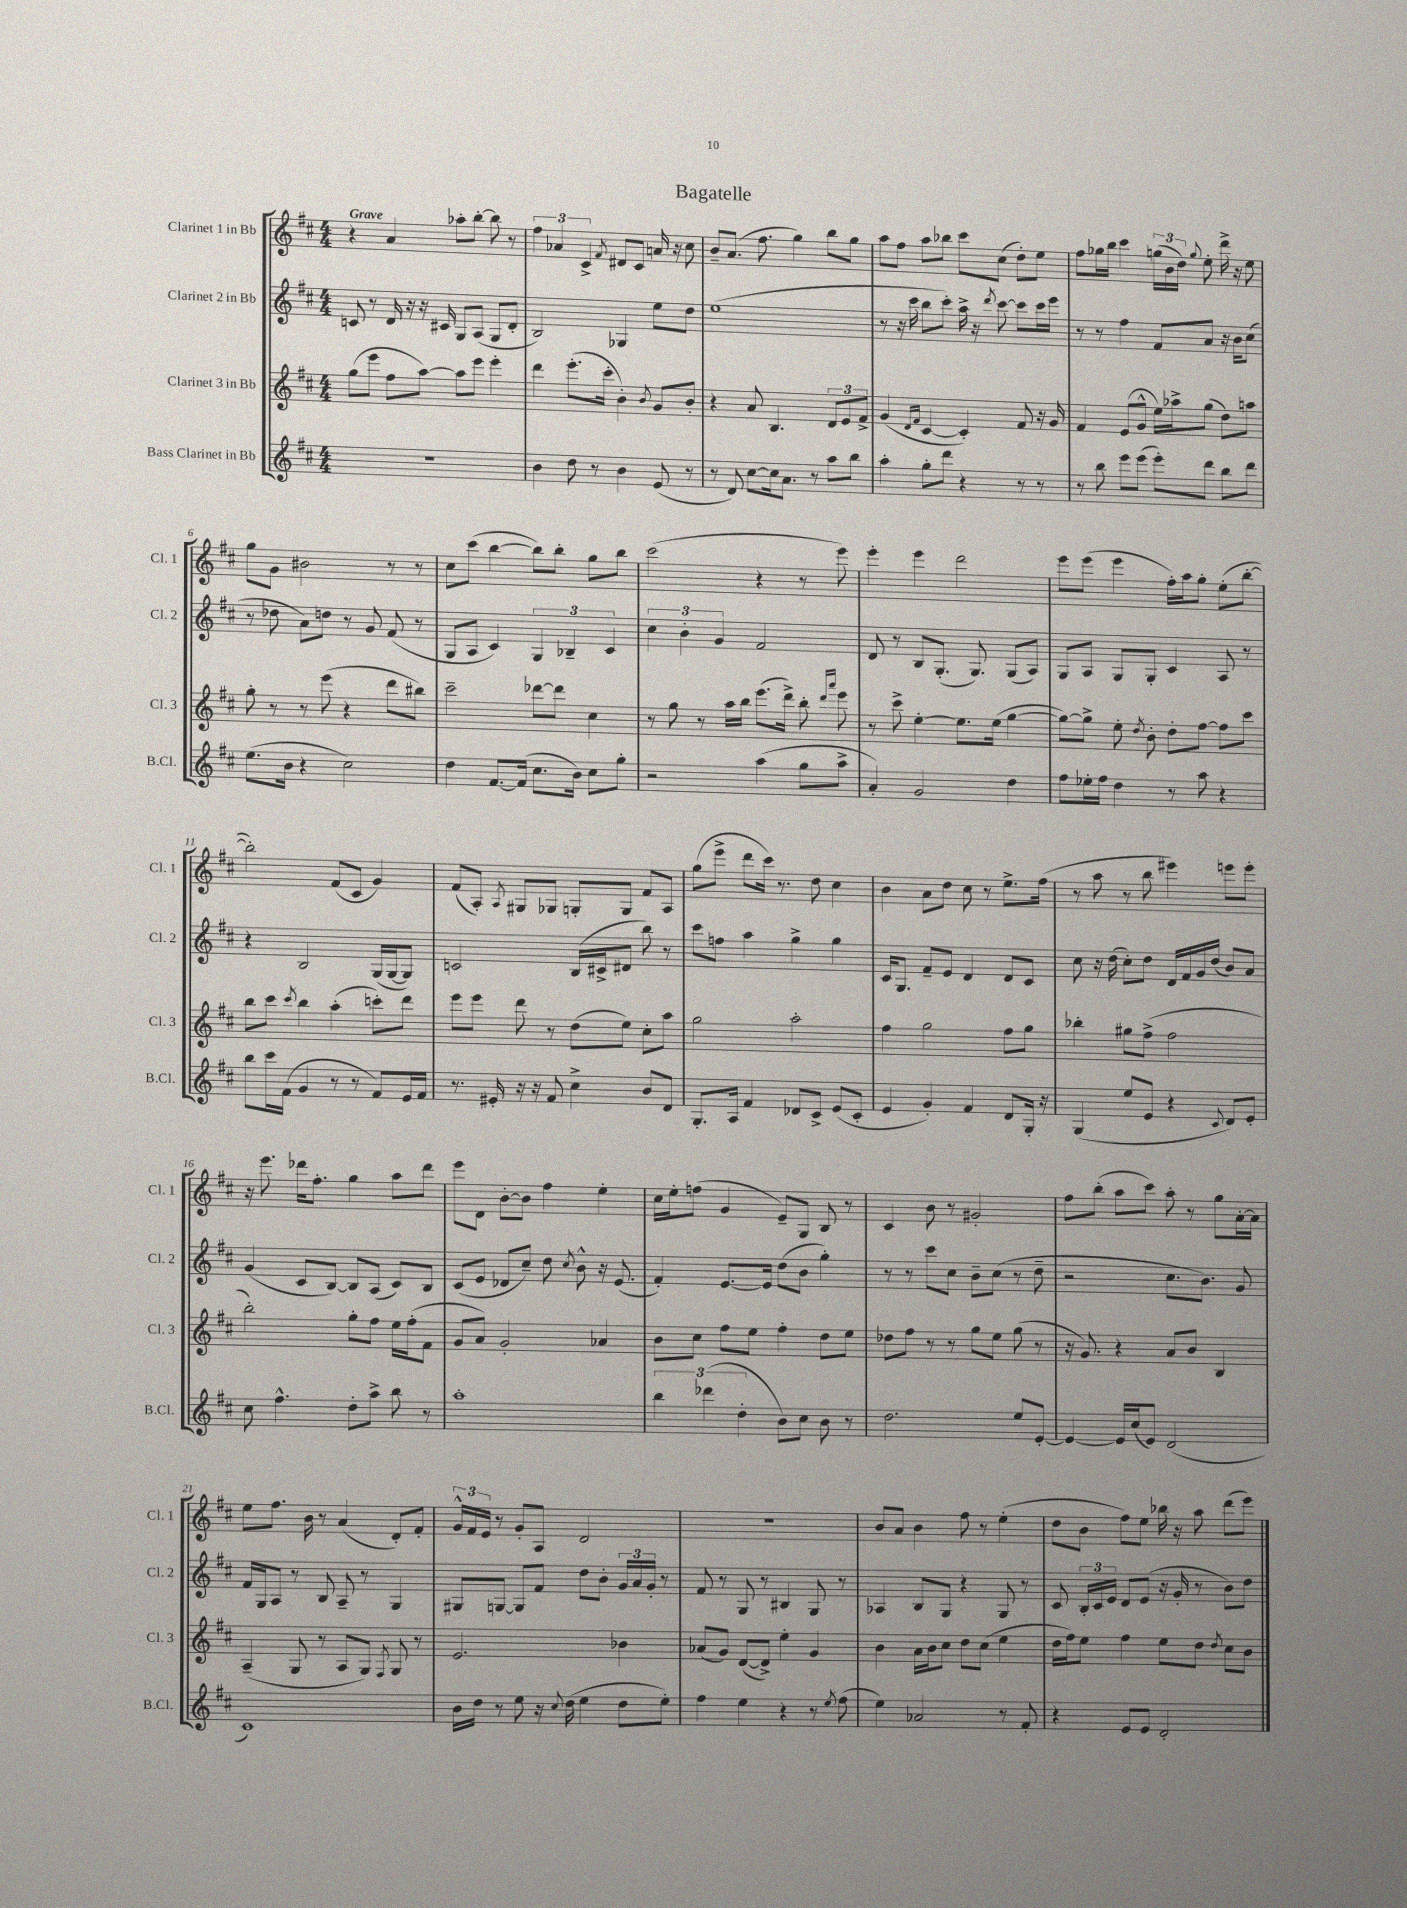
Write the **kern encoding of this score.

**kern	**kern	**kern	**kern
*staff4	*staff3	*staff2	*staff1
*clefG2	*clefG2	*clefG2	*clefG2
*k[f#c#]	*k[f#c#]	*k[f#c#]	*k[f#c#]
*M4/4	*M4/4	*M4/4	*M4/4
1r	(8gg	8c	4r
.	8eee	8r	.
.	8ff#	16d	4a
.	.	16r	.
.	[8aa)	16r	.
.	.	16c#	.
.	8aa]	8G	8aa-'
.	8eee	(8A	[8bb'
.	4eee'	8G	8bb]
.	.	8d'	8r
=	=	=	=
4b	4ddd	2B)	6ff#
.	.	.	6a-
8dd	(8.eee'	.	.
.	.	.	6c#^
8r	.	.	.
.	16ccc#'	.	.
.	.	.	8qf#
4b	4b')	4G-	8d#
.	.	.	8c#
.	8qb	.	.
(8e	8g	8ee	16a
.	.	.	16r
8r	8b'	8dd	8cc#
=	=	=	=
8r	4r	(1ee	8b~
8d)	.	.	(8.a
[8cc#	8a	.	.
.	.	.	8.ff#
16cc#]	4.B	.	.
8.a	.	.	.
.	.	.	4gg)
8r	.	.	.
8aa	12d	.	8bb
.	12e	.	.
8bb	.	.	8gg
.	12f#^	.	.
=	=	=	=
4aa'	(4g	8r	8aa
.	.	16r	8ff#
.	.	16ccc#	.
.	16qqd	.	.
.	16qqf#	.	.
8gg'	[4c#	8bb	8aa
8ddd	.	8ccc#')	8bb-
4r	4c#'])	16aa^	8ccc#
.	.	16r	.
.	.	8qddd	.
.	.	[8ccc#	(8cc#
8r	8f#	8ccc#]	8dd')
8r	16r	16ccc#	8ee
.	16g	16eee	.
=	=	=	=
8r	4f#	8r	8ff#
8bb	.	8r	16gg-
.	.	.	16bb
8eee	(8e	4ff#	4ccc#
(8eee	8g^^	.	.
8eee')	16ee)	8f#	(24gg
.	.	.	24b
.	16aa-^	.	.
.	.	.	24dd)
.	.	.	8qqgg
8ddd	(8gg	8a	8ee'
8bb	8dd)	16r	16ddd^
.	.	16b	16r
8ddd	8aa	(8cc#	8ee
=	=	=	=
(8.ee	8gg'	8r	8gg
.	8r	8dd-	8g
16b	.	.	.
4r	8r	8a)	2b#
.	(8eee	8dd	.
2cc#)	4r	8r	.
.	.	8g	.
.	8ddd	(8f#	8r
.	8bb#)	8r	8r
=	=	=	=
4dd	2ccc#~	8G	8cc#
.	.	8A	(8ccc#
[8.f#	.	4c#)	[4bb
(16f#]	.	.	.
8.cc#	[8ddd-	6G	8bb])
.	8ddd-]	.	8bb'
.	.	6B-~	.
16b)	.	.	.
8cc#	4cc#	.	8gg
.	.	6c#	.
8gg'	.	.	8bb
=	=	=	=
2r	8r	6cc#	(2ccc#
.	8gg	.	.
.	.	6b'	.
.	8r	.	.
.	.	6g	.
.	16aa	.	.
.	16bb	.	.
(4aa	(8.eee	2f#	4r
.	16ddd^)	.	.
8gg	8bb'	.	8r
.	16qqddd	.	.
.	16qqaaa	.	.
8aa^	8eee	.	8eee)
=	=	=	=
4a')	8r	8d	4eee'
.	8ccc#^	8r	.
2g	[4ee'	8B	4eee
.	.	(8.G'	.
.	8.ee]	.	2ddd
.	.	8.G)	.
.	(16ee	.	.
4dd	[4gg	(8G	.
.	.	8A)	.
=	=	=	=
8ff#	8gg_)	8G	8eee
16ee-'	8gg^]	8A	(8eee
16ff#	.	.	.
4dd	8ee'	8G	4eee
.	8qdd	.	.
.	8b'	8G'	.
8r	8dd'	4c#	16ff#')
.	.	.	16aa
8aa	[8ff#	.	8gg'
4r	8ff#]	8A	(8ee'
.	8ccc#	8r	[8bb'
=	=	=	=
8bb	8bb	4r	2bb'])
16ccc#	8ccc#	.	.
(16f#	.	.	.
.	8qccc#	.	.
4g	4bb	2B	.
8r	(4aa'	.	(8f#
8r	.	.	8c#
8f#)	8ccc')	(16G	4g)
.	.	[16G	.
16e	8ddd	8G])	.
16f#	.	.	.
=	=	=	=
8.r	8eee	2c	(8f#
.	8eee	.	8A')
16e#'	.	.	.
.	.	.	8qA
16r	8ddd	.	8G#
16r	.	.	.
8f#	8r	.	8G-
4cc#^	(8dd	(16B	8G'
.	.	16c#^	.
.	8ee)	8d#	8G
8b	8cc#'	8bb)	8f#
8d	8aa	8r	8A
=	=	=	=
8.G'	2gg	8ccc#	(8gg
.	.	8ff	8eee^
16A	.	.	.
4f#	.	4aa	8ddd
.	.	.	16ccc#)
.	.	.	8.r
8d-	2aa'	4gg^	.
8c#^	.	.	8dd
(8e	.	4gg	4cc#
8c#'	.	.	.
=	=	=	=
4e	4ff#	16c#	4b
.	.	8.G	.
4g')	2gg	8f#~	8a
.	.	8e	8dd
4f#	.	4d	8cc#
.	.	.	8r
8d	8ff#	8d	8.ee^
16G'	8gg	8c#	.
16r	.	.	(16ff#
=	=	=	=
(4G	4bb-'	8cc#	8r
.	.	16r	8aa
.	.	(16dd	.
8ee	8gg#	8cc#')	8r
8e	(8ff#^	8dd	8bb
4r	2ff#	16d	4eee#)
.	.	16f#	.
.	.	16g	.
.	.	(16dd	.
8qqc#	.	.	.
8d)	.	8b)	8eee
8e'	.	8a	8eee'
=	=	=	=
8cc#	2bb')	(4g	16r
.	.	.	8.eee
4.ff#^^	.	.	.
.	.	8c#	16ddd-
.	.	.	8.ff#'
.	.	[8B)	.
8dd'	8gg'	8B]	4gg
8aa^	8ff#	(8A	.
8bb	16ee	8c#)	8aa
.	(16ff#'	.	.
8r	8f#	8B	8ddd-
=	=	=	=
1aa'	8g	(8c#	8eee
.	8a)	8e	8d
.	2g'	8d-	[8b'
.	.	8cc#~)	8b]
.	.	8dd	4ff#
.	.	8qcc#	.
.	.	8b^^	.
.	4a-	16r	4ee'
.	.	(8.e	.
=	=	=	=
6bb	8b	4f#')	16cc#
.	.	.	16ee'
.	8cc#	.	(8ff
(6ddd-	.	.	.
.	8ff#	[8.e	4g
6dd'	.	.	.
.	8ee	.	.
.	.	16e]	.
8b)	4ff#'	(8dd	8e~)
8cc#	.	8b	8G
8b	8dd	4gg')	8B
8r	8ee	.	8r
=	=	=	=
2.dd	8dd-	8r	4c#
.	8ff#	8r	.
.	8r	8ccc#	8b
.	8r	8cc#	8r
.	8gg	8b~	2g#'
.	8ee	(8cc#	.
8ee	(8gg	8r	.
[8e'	8r	8dd~	.
=	=	=	=
4e_	16r	2r	8ff#
.	8.g)	.	.
.	.	.	(8bb'
16e]	4r	.	8aa
(16cc#	.	.	.
8e)	.	.	8ccc#)
(2d	8a	8.cc#	8aa'
.	8b	.	8r
.	.	8.b)	.
.	4B	.	8gg
.	.	8g	[16a'
.	.	.	16a]
=	=	=	=
1c#)	(4A~	16f#	8ee
.	.	16G	.
.	.	8A	8.ff#
.	8G	8r	.
.	.	.	16b
.	8r	8B	8r
.	8A	8A~	(4a
.	8G)	8r	.
.	8qF#	.	.
.	8G	4G	8d')
.	8r	.	8f#'
=	=	=	=
16b	2.e	8G#	24g^^
.	.	.	24f#
16dd	.	.	.
.	.	.	24e
8r	.	[8G	8r
8ee	.	8G]	8g'
16r	.	8f#	8A
8qqcc#	.	.	.
(16dd	.	.	.
4ee	.	8dd	2d
.	.	8b'	.
8dd	4b-	24g	.
.	.	24a	.
.	.	24g'	.
8ee')	.	8r	.
=	=	=	=
4ff#	(8a-	8f#	1r
.	8g)	8r	.
4ee	([8d	8G	.
.	8d^])	8r	.
4r	4ee'	4B#	.
8r	4g	8G	.
8qee	.	.	.
(8ff#	.	8r	.
=	=	=	=
4ee)	4b	4A-	8b
.	.	.	8a
2a-	16a	8B	4b
.	16b	.	.
.	8cc#	8G	.
.	8dd	4r	8ff#
.	(8cc#	.	8r
8r	4ee	8G	(4ee'
8f#'	.	8r	.
=	=	=	=
4r	16dd	8c#	8dd
.	16ff#)	.	.
.	8ee	24B'	8b
.	.	24c#	.
.	.	24e	.
8e	4ff#	8d	8ff#)
8e	.	(8e	8ee
2d'	8ee	16r	16bb-
.	.	16g'	16r
.	8dd	8r	8aa
.	8qdd	.	.
.	8cc#	8b)	(8ddd
.	8b	8dd	8eee)
==	==	==	==
*-	*-	*-	*-
